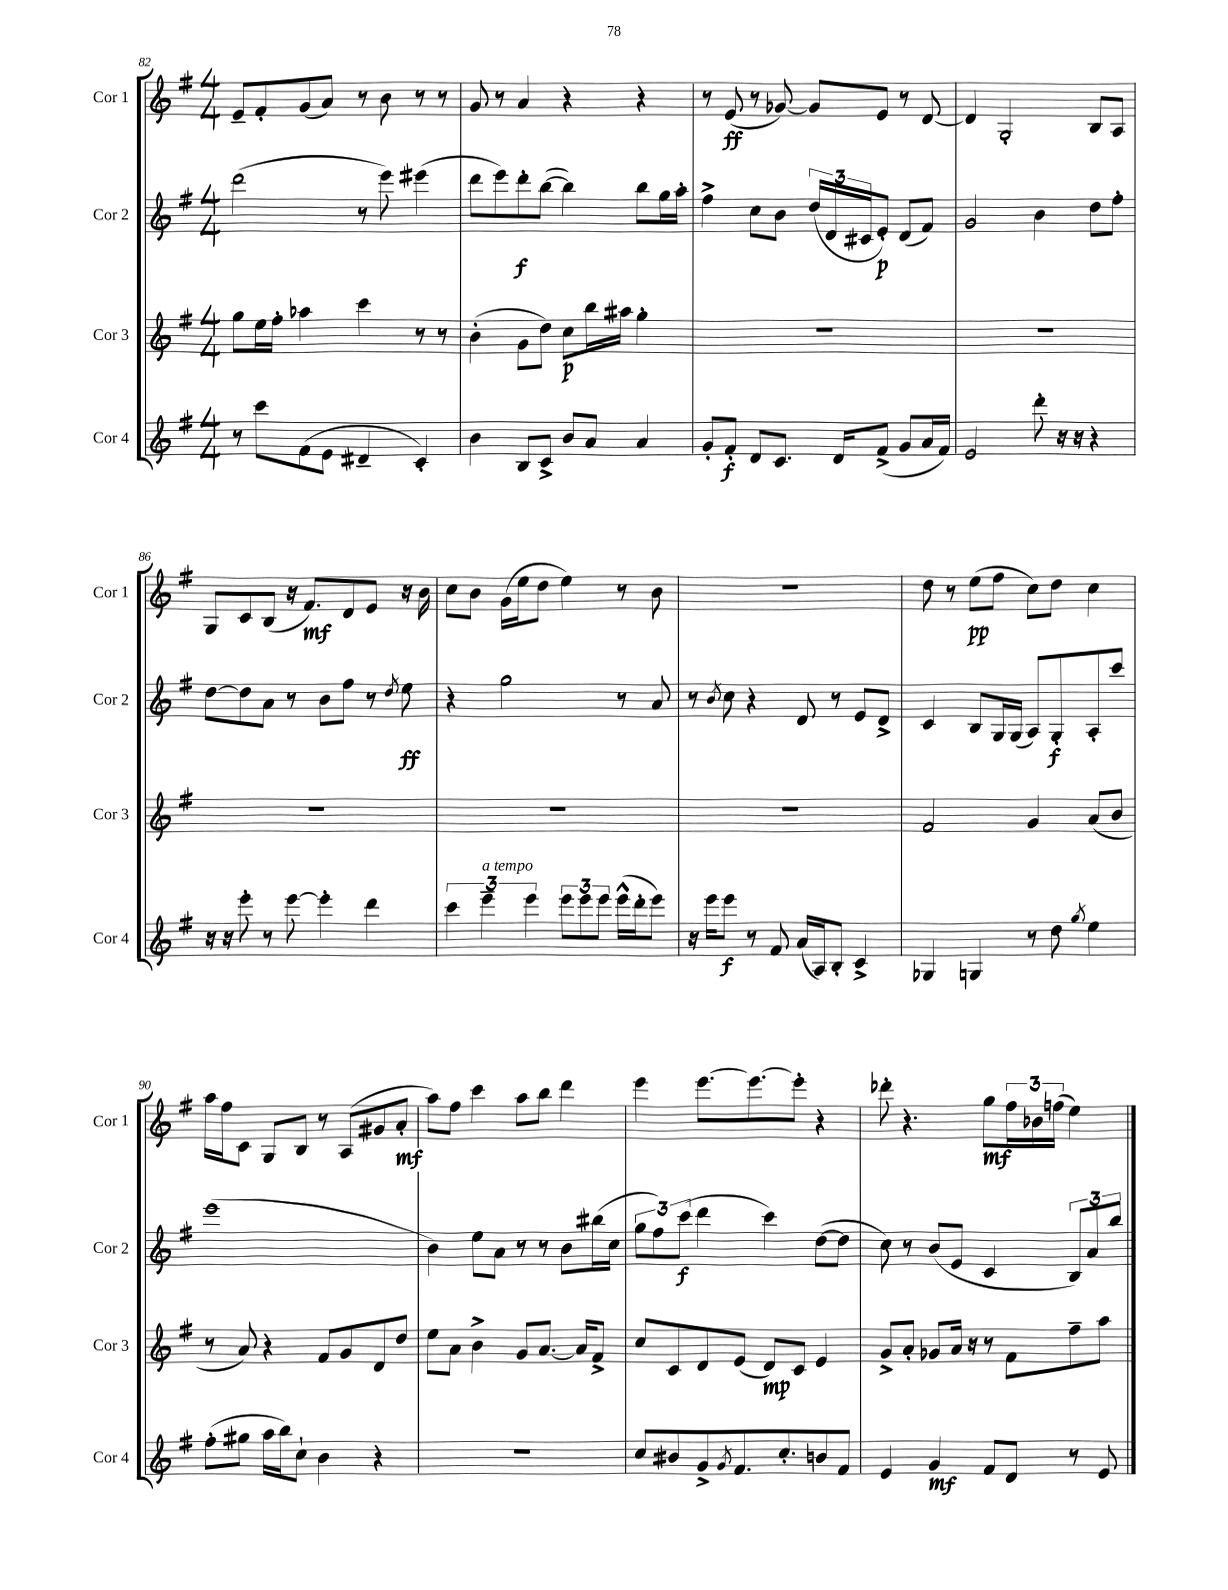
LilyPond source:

<<
\new StaffGroup <<
\new Staff = "s0" \with { instrumentName = "Cor 1" shortInstrumentName = "Cor 1" } {
    \clef treble \key g \major \numericTimeSignature \time 4/4
    e'8-- fis'8-. g'8( a'8) r8 b'8 r8 r8 |
    g'8 r8 a'4 r4 r4 |
    r8 e'8\ff( r8 ges'8~) ges'8 e'8 r8 d'8~ |
    d'4 g2-. b8 a8 |
    g8 c'8 b8( r16 fis'8.\mf) d'8 e'8 r16 b'16 |
    c''8 b'8 g'16( e''16 d''8 e''4) r8 b'8 |
    r1 |
    d''8 r8 e''8\pp( fis''8 c''8) d''8 c''4 |
    a''16 fis''16 c'8 g8 b8 r8 a8( gis'8 a'8-.\mf |
    a''8) fis''8 c'''4 a''8 b''8 d'''4 |
    e'''4 e'''8.~ e'''8.~ e'''8-. r4 |
    des'''8-. r4. g''8\mf \tuplet 3/2 { fis''16 bes'16 f''16( } e''4) \bar "|." |
}
\new Staff = "s1" \with { instrumentName = "Cor 2" shortInstrumentName = "Cor 2" } {
    \clef treble \key g \major \numericTimeSignature \time 4/4
    d'''2( r8 e'''8) eis'''4( |
    d'''8 e'''8) d'''8-.\f b''8~( b''4) b''8 g''16 a''16-. |
    fis''4-> c''8 b'8 \tuplet 3/2 { d''16( d'16 cis'16 } e'8-.\p) d'8( fis'8) |
    g'2 b'4 d''8 fis''8-. |
    d''8~ d''8 a'8 r8 b'8 fis''8 r8 \acciaccatura { d''8 } e''8\ff |
    r4 g''2 r8 a'8 |
    r8 \acciaccatura { b'8 } c''8 r4 d'8 r8 e'8 d'8-> |
    c'4 b8 g16 g16( a8) g8-.\f a8-. c'''8 |
    e'''1( |
    b'4) e''8 a'8 r8 r8 b'8 bis''16( c''16 |
    \tuplet 3/2 { g''8 fis''8) c'''8\f( } d'''4 c'''4) d''8~( d''8 |
    c''8) r8 b'8( e'8 c'4 \tuplet 3/2 { b8) a'8 b''8 } \bar "|." |
}
\new Staff = "s2" \with { instrumentName = "Cor 3" shortInstrumentName = "Cor 3" } {
    \clef treble \key g \major \numericTimeSignature \time 4/4
    g''8 e''16 fis''16-. aes''4 c'''4 r8 r8 |
    b'4-.( g'8 d''8) c''8\p b''16 ais''16 g''4-. |
    R1 |
    R1 |
    R1 |
    R1 |
    R1 |
    fis'2 g'4 a'8( b'8 |
    r8 a'8) r4 fis'8 g'8 d'8 d''8 |
    e''8 a'8 b'4-> g'8 a'8.~ a'16 fis'8-> |
    c''8 c'8 d'8 e'8( d'8\mp) c'8 e'4 |
    g'8-> a'8-. ges'8 a'16 r16 r8 fis'8 fis''8-- a''8 \bar "|." |
}
\new Staff = "s3" \with { instrumentName = "Cor 4" shortInstrumentName = "Cor 4" } {
    \clef treble \key g \major \numericTimeSignature \time 4/4
    r8 c'''8 fis'8( e'8 dis'4-- c'4-.) |
    b'4 b8 c'8-> b'8 a'8 a'4 |
    g'8-. fis'8-.\f d'8 c'8. d'16 fis'8->( g'8 a'16 fis'16) |
    e'2 d'''8-. r16 r16 r4 |
    r16 r16 e'''8-. r8 e'''8~ e'''4-. d'''4 |
    \tuplet 3/2 { c'''4 e'''4--^\markup { \italic "a tempo" } e'''4 } \tuplet 3/2 { e'''8 e'''8 e'''8 } e'''16-^( d'''16-. e'''8) |
    r16 e'''16 e'''8\f r8 fis'8 a'16( a16) b8-. c'4-> |
    ges4 g4 r8 d''8 \acciaccatura { g''8 } e''4 |
    fis''8-.( gis''8 a''16 b''16) c''8-! b'4 r4 |
    R1 |
    c''8 bis'8 g'8-> \acciaccatura { g'8 } fis'8. c''8.-. b'8 fis'8 |
    e'4 g'4\mf fis'8 d'8 r8 e'8 \bar "|." |
}
>>
>>
\layout { \context { \Score currentBarNumber = #82 } }
